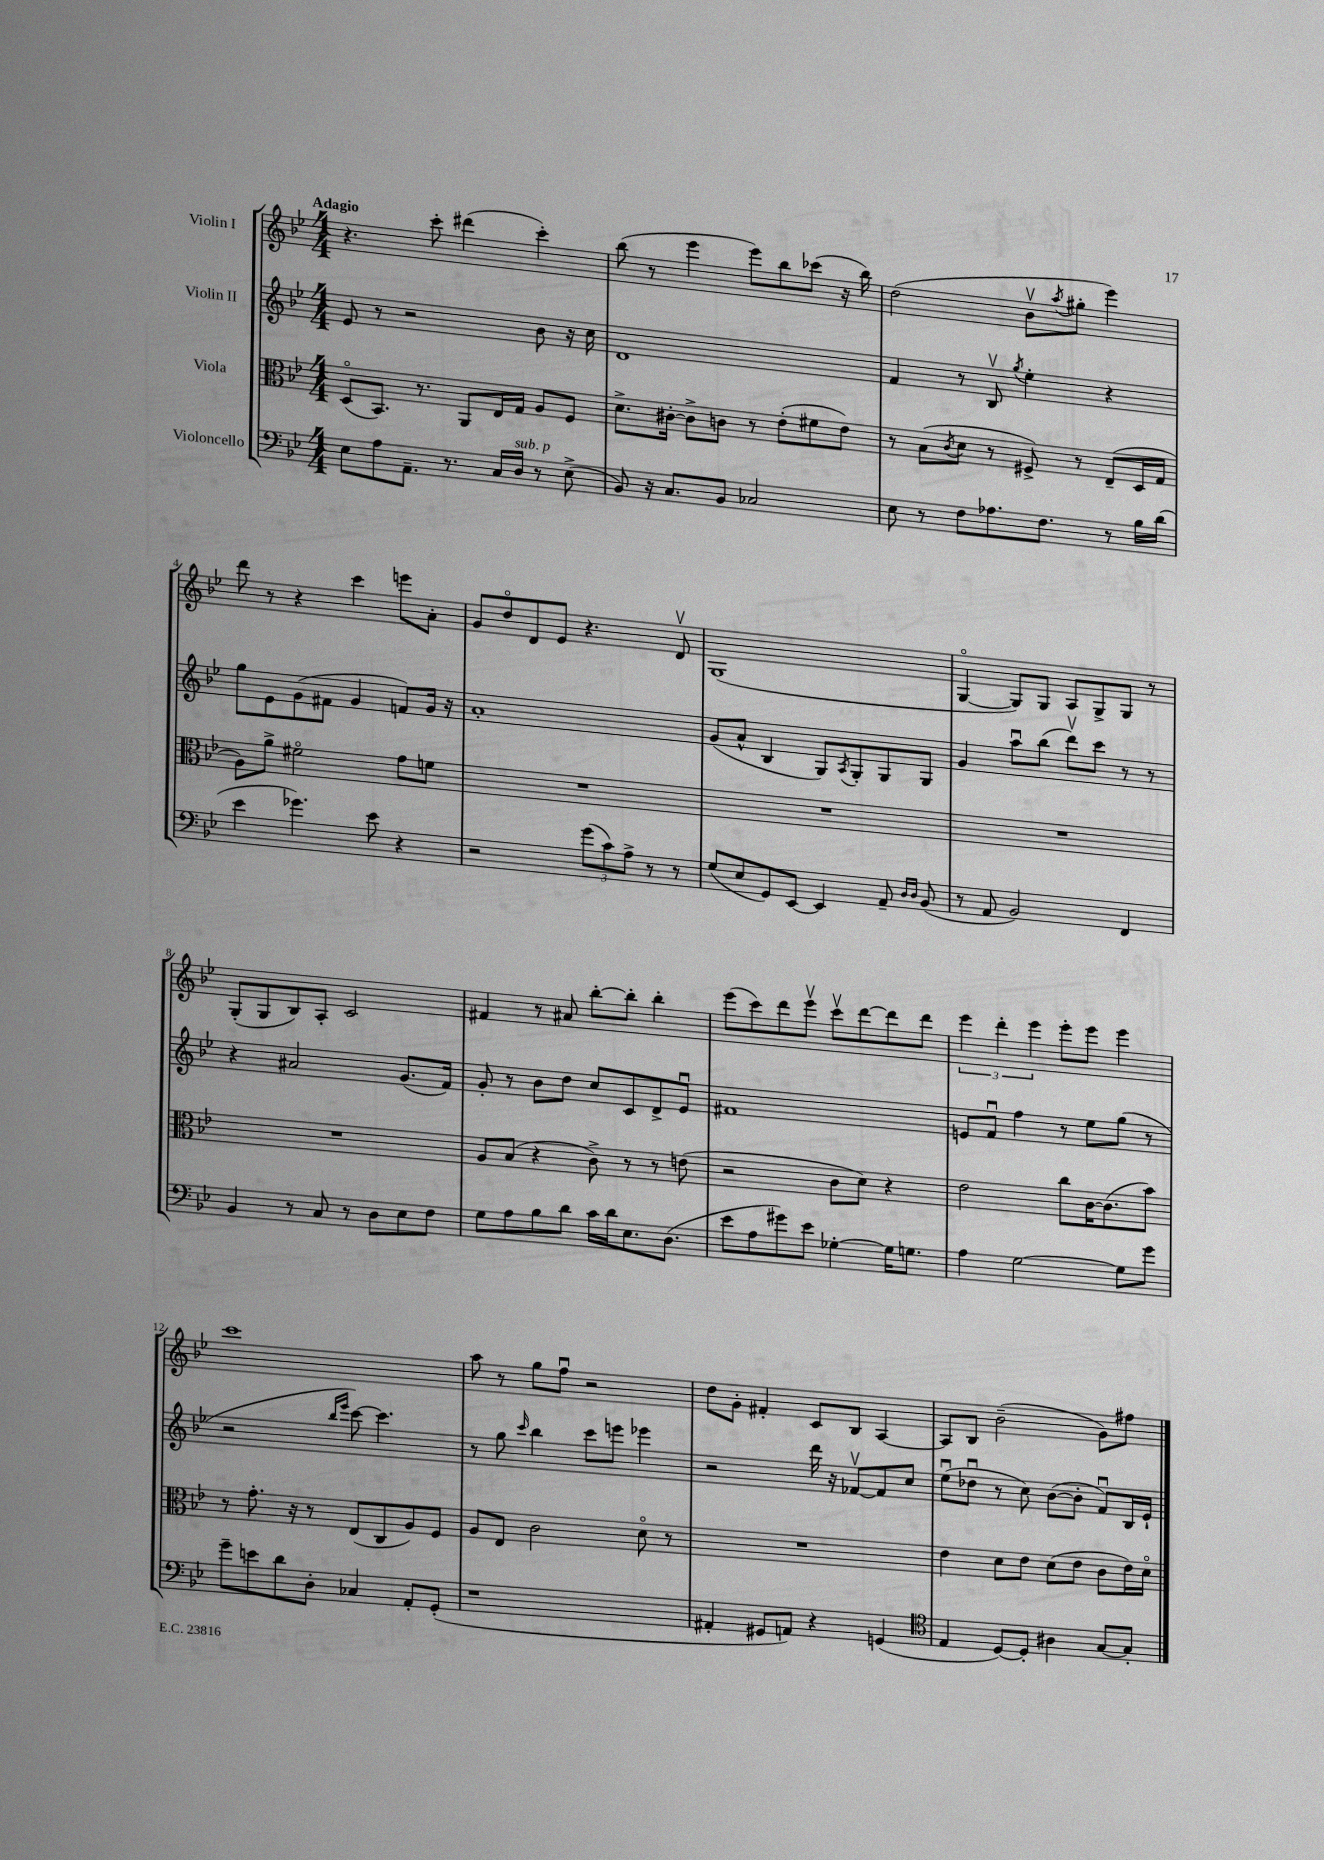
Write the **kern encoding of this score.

**kern	**kern	**kern	**kern
*staff4	*staff3	*staff2	*staff1
*clefF4	*clefC3	*clefG2	*clefG2
*k[b-e-]	*k[b-e-]	*k[b-e-]	*k[b-e-]
*M4/4	*M4/4	*M4/4	*M4/4
8E-	(8Do	8e-	4.r
8A	8.BB-)	8r	.
8.AA~	.	2r	.
.	8.r	.	.
.	.	.	8ccc'
8.r	.	.	.
.	8AA	.	(4ddd#
16C	16E-	.	.
16D	16G	.	.
8r	8A	8b-	4ccc')
(8E-^	8F	16r	.
.	.	16cc	.
=	=	=	=
8BB-)	8.d^	1d	(8bb-
16r	.	.	8r
8.C	[16c#'	.	.
.	8c#^]	.	4eee-
8BB-	8c	.	.
2C-	8r	.	8eee-)
.	(8e-'	.	8bb-
.	8f#	.	(8ccc-
.	8e-)	.	16r
.	.	.	16bb-)
=	=	=	=
8E-	8r	4f	(2dd
8r	(8B-	.	.
.	8qc	.	.
8F	8d	8r	.
8.A-	8r	8B-v	.
.	.	8qgg	.
.	8F#^)	4ee-'	8b-v
8.F	.	.	.
.	.	.	8qaa
.	8r	.	8gg#'
8r	(8E-~	4r	4eee-)
16B-	16D	.	.
(16d	16G	.	.
=	=	=	=
4e-	8A)	8gg	8ddd
.	8a^	8e-	8r
4.g-)	2f#o	(8g	4r
.	.	8f#	.
.	.	4g	4ccc
8e-	.	.	.
4r	8g	8f)	8eee
.	8f	16g	8a'
.	.	16r	.
=	=	=	=
2r	1r	1a'	8g
.	.	.	8ddo
.	.	.	8d
.	.	.	8e-
(12g	.	.	4.r
12c)	.	.	.
12A^	.	.	.
8r	.	.	.
8r	.	.	8dv
=	=	=	=
(8G	1r	(8g	(1G
8E-	.	8a^^	.
8GG)	.	4B-	.
[8EE-	.	.	.
4EE-]	.	8G)	.
.	.	8qA	.
.	.	8G'	.
8AA~	.	8G	.
16qqD	.	.	.
16qqD	.	.	.
(8BB-	.	8G	.
=	=	=	=
8r	1r	4g	[4Go
8AA	.	.	.
2BB-)	.	8aau	8G])
.	.	(8bb-	8G
.	.	8dddv)	8A
.	.	8ccc	8G^
4FF	.	8r	8G
.	.	8r	8r
=	=	=	=
4BB-	1r	4r	(8G'
.	.	.	8G
8r	.	2a#	8B-)
8C	.	.	8A'
8r	.	.	2c
8D	.	.	.
8E-	.	(8.g	.
8F	.	.	.
.	.	16f)	.
=	=	=	=
8G	8A	8g'	4f#
8A	(8B-	8r	.
8B-	4r	8b-	8r
8d	.	8dd	8a#
16c	8c^)	8cc	[8bb-'
16d	.	.	.
8.E-	8r	8c	8bb-']
.	8r	8d^	4bb-'
(8.D	.	.	.
.	(8e	8e-u	.
=	=	=	=
8e-	2r	1f#	(8eee-
8A	.	.	8ccc)
8g#)	.	.	8ddd
8e-	.	.	8eee-v
[4G-'	8c	.	8cccv
.	8d)	.	[8ddd
16G-]	4r	.	8ddd]
8.G	.	.	.
.	.	.	8ddd
=	=	=	=
4A	2e-	8e	6eee-
.	.	8fu	.
.	.	.	6ddd'
[2G	.	4ff	.
.	.	.	6eee-
.	8cc	8r	8eee-'
.	[16c	8ee-	8eee-
.	(8.c]	.	.
8G]	.	(8gg	4eee-
8g	8b-)	8r	.
=	=	=	=
8g~	8r	2r	1ccc
8e	8.g'	.	.
8d	.	.	.
.	16r	.	.
8D'	8r	.	.
.	.	16qqbb-	.
.	.	16qqeee-	.
4C-	(8E-	[8ccc)	.
.	8C	4.ccc]	.
8AA'	8A)	.	.
(8GG'	8F	.	.
=	=	=	=
1r	8A	8r	8aa
.	8E-	8gg	8r
.	.	16qqccc	.
.	2c	4bb-	8gg
.	.	.	8ffu
.	.	8ccc	2r
.	.	8eee	.
.	8do	4eee-	.
.	8r	.	.
=	=	=	=
4AA#'	1r	2r	8dd
.	.	.	8g'
8GG#	.	.	4f#'
8AA)	.	.	.
4r	.	16ddd	8c
.	.	16r	.
.	.	[8f-v	8B-
(4GG	.	8f-]	[4A
.	.	8cc	.
=	=	=	=
*clefC4	*	*	*
4E-	4e-	(8ee-u	8A]
.	.	8dd-u	8B-
[8D)	8d	8r	(2b-~
8D']	8e-	8cc)	.
4A#	(8d	([8b-	.
.	8e-	8b-']	.
[8G	8c	8fu)	8g)
8G']	16e-)	16B-	8ff#
.	16do	16e-`	.
==	==	==	==
*-	*-	*-	*-
